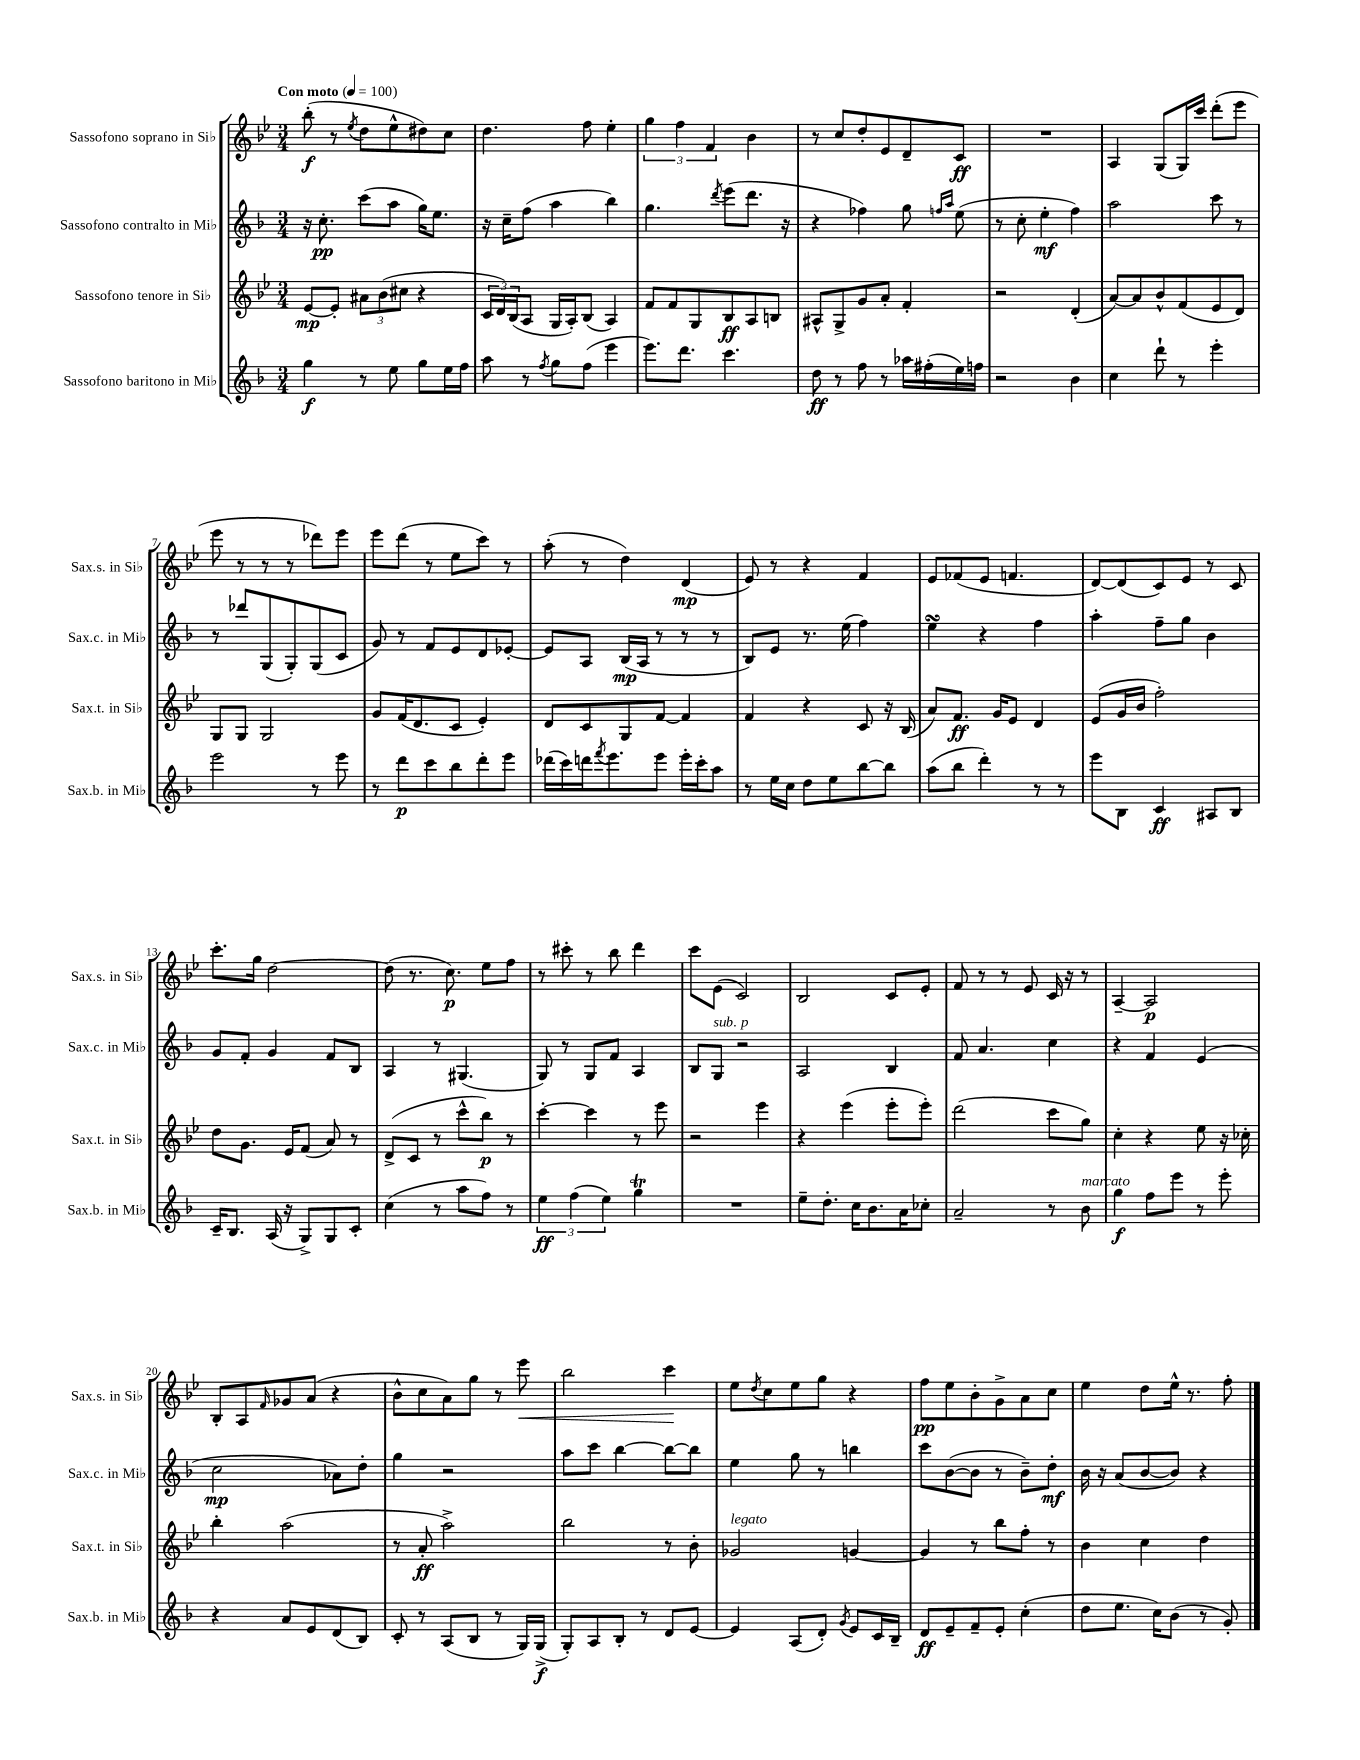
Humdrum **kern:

**kern	**kern	**kern	**kern
*staff4	*staff3	*staff2	*staff1
*clefG2	*clefG2	*clefG2	*clefG2
*k[b-]	*k[b-e-]	*k[b-]	*k[b-e-]
*M3/4	*M3/4	*M3/4	*M3/4
*MM100	*MM100	*MM100	*MM100
4gg	[8e-	16r	(8bb-'
.	.	8.cc'	.
.	8e-']	.	8r
.	.	.	8qee-
8r	12a#	(8ccc	8dd
.	(12b-	.	.
8ee	.	8aa	8ee-^^
.	12cc#	.	.
8gg	4r	16gg)	8dd#)
.	.	8.ee	.
16ee	.	.	8cc
16ff	.	.	.
=	=	=	=
8aa	24c	16r	4.dd
.	24d)	.	.
.	.	16cc~	.
.	(24B-	.	.
8r	8A	(8ff	.
8qff	.	.	.
8gg	16G	4aa	.
.	16A')	.	.
(8ff	(8B-	.	8ff
4eee	4A)	4bb-)	4ee-'
=	=	=	=
8.eee)	8f	4.gg	6gg
.	8f	.	.
.	.	.	6ff
8.ddd	.	.	.
.	8G	.	.
.	.	.	6f
.	.	8qddd	.
4.ccc	8B-	(8eee	.
.	8A	8.ddd	4b-
.	8B	.	.
.	.	16r	.
=	=	=	=
8dd	8A#^^	4r	8r
8r	8G^	.	8cc
8ff	8g	4ff-)	8dd'
8r	8a'	.	8e-
16aa-	4f'	8gg	8d~
(16ff#'	.	.	.
.	.	16qqff	.
.	.	16qqaa	.
16ee)	.	(8ee	8c
16ff	.	.	.
=	=	=	=
2r	2r	8r	2.r
.	.	8cc'	.
.	.	4ee'	.
4b-	(4d'	4ff)	.
=	=	=	=
4cc	[8a)	2aa	4A
.	8a]	.	.
8ddd`	8b-^^	.	(8G
8r	(8f	.	16G)
.	.	.	16ccc
4eee'	8e-	8ccc	(8ddd'
.	8d)	8r	8eee-
=	=	=	=
2eee	8G	8r	8eee-
.	8G	8ddd-	8r
.	2G	(8G	8r
.	.	8G')	8r
8r	.	(8G	8ddd-)
8eee	.	8c	8eee-
=	=	=	=
8r	8g	8g)	8eee-
8ddd	(16f	8r	(8ddd
.	8.d	.	.
8ccc	.	8f	8r
8bb-	8c	8e	8ee-
8ddd'	4e-')	8d	8ccc)
8eee	.	[8e-'	8r
=	=	=	=
(16ddd-	8d	8e-]	(8aa'
16ccc)	.	.	.
16ddd	8c	8A	8r
8qfff	.	.	.
8.eee	.	.	.
.	8G	(16B-	4dd)
.	.	16A	.
8eee	[8f	8r	.
16eee'	4f]	8r	(4d
16ccc'	.	.	.
8aa	.	8r	.
=	=	=	=
8r	4f	8B-)	8e-)
16ee	.	8e	8r
16cc	.	.	.
8dd	4r	8.r	4r
8ee	.	.	.
.	.	(16ee	.
[8bb-	8c	4ff)	4f
8bb-]	16r	.	.
.	(16B-	.	.
=	=	=	=
(8aa	8a)	4ee	8e-
8bb-	8.f	.	(8f-
4ddd')	.	4r	8e-
.	16g	.	.
.	8e-	.	4.f
8r	4d	4ff	.
8r	.	.	.
=	=	=	=
8eee	(8e-	4aa'	[8d)
8B-	16g	.	(8d]
.	16b-	.	.
4c	2ff')	8ff~	8c)
.	.	8gg	8e-
8A#	.	4b-	8r
8B-	.	.	8c
=	=	=	=
16c~	8dd	8g	8.ccc'
8.B-	.	.	.
.	8.g	8f'	.
.	.	.	16gg
(16A	.	4g	[2dd
16r	16e-	.	.
8G^)	(8f	.	.
8G	8a)	8f	.
8c'	8r	8B-	.
=	=	=	=
(4cc	(8d^	4A	(8dd]
.	8c	.	8.r
8r	8r	8r	.
.	.	.	8.cc)
8aa	8ccc^^	(4.G#	.
8ff)	8bb-)	.	8ee-
8r	8r	.	8ff
=	=	=	=
6ee	[4ccc'	8G)	8r
.	.	8r	8ccc#'
(6ff	.	.	.
.	4ccc]	8G	8r
6ee)	.	.	.
.	.	8f	8bb-
4gg	8r	4A	4ddd
.	8eee-	.	.
=	=	=	=
2.r	2r	8B-	8ccc
.	.	8G	(8e-
.	.	2r	2c)
.	4eee-	.	.
=	=	=	=
8ee~	4r	2A	2B-
8.dd'	.	.	.
.	(4eee-	.	.
16cc	.	.	.
8.b-	.	.	.
.	8eee-'	4B-	8c
16a	.	.	.
8cc-'	8eee-')	.	8e-'
=	=	=	=
2a~	(2ddd	8f	8f
.	.	4.a	8r
.	.	.	8r
.	.	.	8e-
8r	8ccc	4cc	16c
.	.	.	16r
8b-	8gg)	.	8r
=	=	=	=
4gg	4cc'	4r	[4A~
8ff	4r	4f	2A]
8eee	.	.	.
8r	8ee-	(4e	.
8eee'	16r	.	.
.	16cc-'	.	.
=	=	=	=
4r	4bb-'	2cc	8B-'
.	.	.	8A
.	.	.	16qqf
8a	(2aa	.	8g-
8e	.	.	(8a
(8d	.	8a-)	4r
8B-)	.	8dd'	.
=	=	=	=
8c'	8r	4gg	8b-^^
8r	8a'	.	8cc
(8A	2aa^)	2r	8a)
8B-	.	.	8gg
8r	.	.	8r
16G)	.	.	8eee-
(16G^	.	.	.
=	=	=	=
8G')	2bb-	8aa	2bb-
8A	.	8ccc	.
8B-'	.	[4bb-	.
8r	.	.	.
8d	8r	8bb-_	4ccc
[8e	8b-'	8bb-]	.
=	=	=	=
4e]	2g-	4ee	8ee-
.	.	.	8qdd
.	.	.	8cc
(8A	.	8gg	8ee-
8d')	.	8r	8gg
8qg	.	.	.
8e	[4g	4bb	4r
16c	.	.	.
16B-~	.	.	.
=	=	=	=
8d	4g]	8ccc	8ff
8e~	.	([8b-	8ee-
8f~	8r	8b-]	8b-'
8e'	8bb-	8r	8g^
(4cc'	8ff'	8b-~)	8a
.	8r	8dd'	8cc
=	=	=	=
8dd	4b-	16b-	4ee-
.	.	16r	.
8.ee	.	(8a	.
.	4cc	[8b-	8dd
16cc)	.	.	.
(8b-	.	8b-])	16ee-^^
.	.	.	8.r
8r	4dd	4r	.
8g')	.	.	8ff'
==	==	==	==
*-	*-	*-	*-
